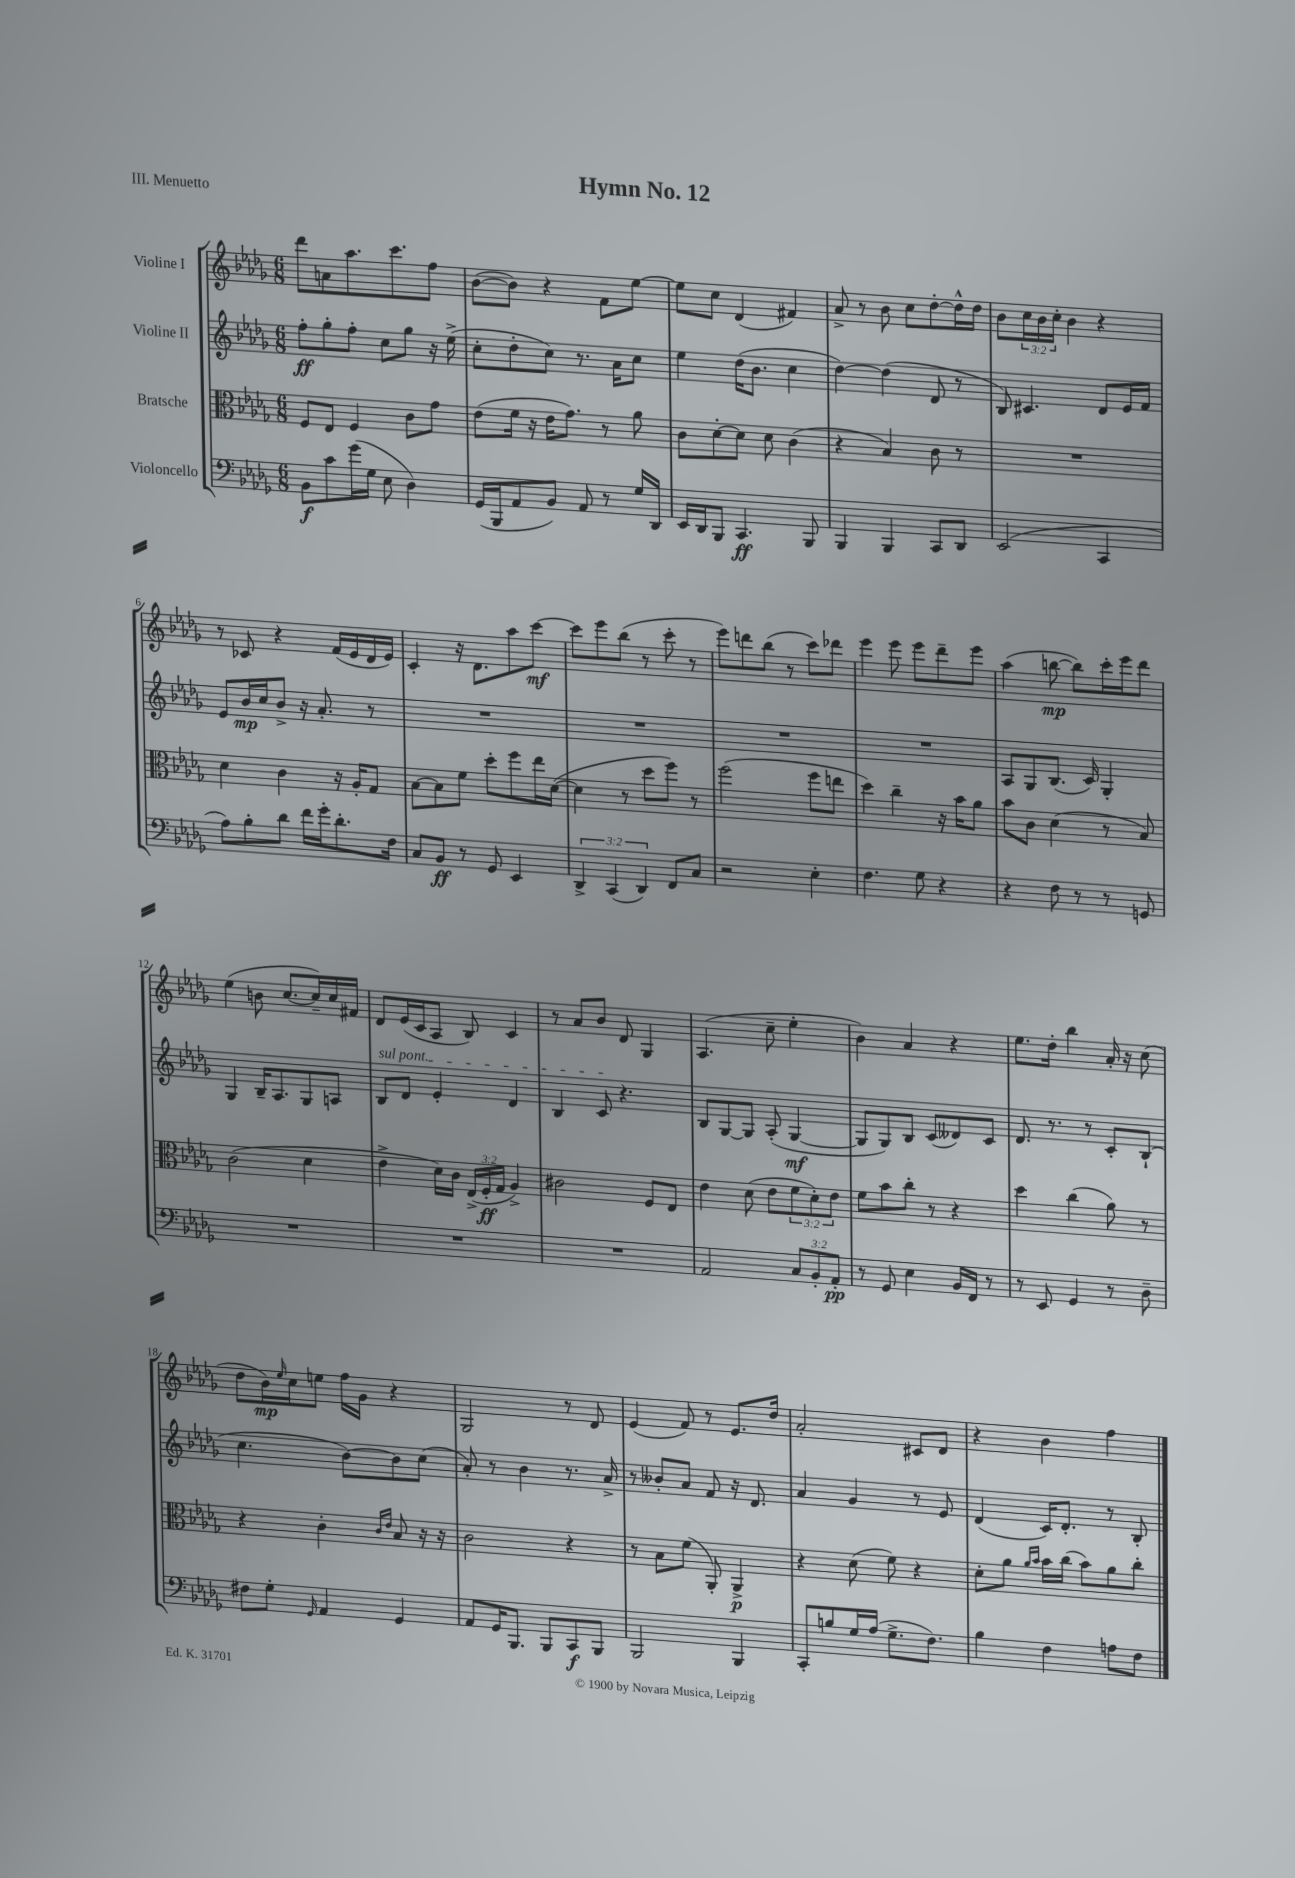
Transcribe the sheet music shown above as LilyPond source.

\header { title = "Hymn No. 12" piece = "III. Menuetto" }
<<
\new StaffGroup <<
\new Staff = "s0" \with { instrumentName = "Violine I" } {
    \clef treble \key des \major \numericTimeSignature \time 6/8 \override Staff.TupletNumber.text = #tuplet-number::calc-fraction-text
    des'''8 a'8 aes''8. c'''8. f''8 |
    bes'8~( bes'8) r4 f'8 ees''8~ |
    ees''8 c''8 des'4( fis'4) |
    aes'8-> r8 bes'8 c''8 des''8~-. des''16-^ des''16 |
    bes'8 \tuplet 3/2 { c''16 bes'16 c''16-. } bes'4 r4 |
    r8 ces'8 r4 f'16( ees'16 des'16 ees'16) |
    c'4-. r16 des'8. aes''8 c'''8~\mf |
    c'''8 ees'''8 bes''8( r8 c'''8-. r8 |
    ees'''8) d'''8 bes''8( r8 c'''8) des'''8 |
    ees'''4 ees'''8 ees'''8 des'''8-- ees'''8 |
    aes''4( b''8~\mp b''8) c'''16-. ees'''16 des'''8 |
    ees''4( b'8 c''8.~ c''16--) c''16 fis'16 |
    des'8 ees'16( c'16 aes8 bes8) c'4 |
    r8 aes'8 bes'8 des'8 ges4 |
    aes4.( c''8-- ees''4-. |
    bes'4) aes'4 r4 |
    ees''8. des''16-. bes''4 aes'16-. r16 c''8( |
    des''8 bes'16\mp) \grace { ees''16 } c''16 e''8 f''16 ges'16 r4 |
    ges2 r8 des'8 |
    ees'4( f'8) r8 ees'8. des''16 |
    aes'2-. cis'8 des'8 |
    r4 bes'4 f''4 \bar "|." |
}
\new Staff = "s1" \with { instrumentName = "Violine II" } {
    \clef treble \key des \major \numericTimeSignature \time 6/8
    f''8-.\ff ges''8-. f''8-. c''8 ges''8 r16 ees''16->( |
    c''8-. des''8-. c''8) r8. aes'16 c''8 |
    ees''4 des''16( bes'8. c''4 |
    des''4~) des''4( des'8 r8 |
    bes8) cis'4. des'8 ees'16 f'16 |
    ees'8 bes'16\mp c''16 bes'8-> r16 aes'8.-. r8 |
    R2. |
    R2. |
    R2. |
    R2. |
    aes8 ges8 bes8.( c'16) ges4-. |
    ges4 bes16-- aes8. ges8 a8 |
    \once \override TextSpanner.bound-details.left.text = \markup { \italic "sul pont." } bes8\startTextSpan des'8 ees'4-. des'4 |
    bes4 c'8\stopTextSpan r4. |
    bes8 ges8~ ges8 aes8-.( ges4~\mf |
    ges8 ges8) bes8 c'8( deses'8) c'8 |
    des'8. r8. r8 c'8-. bes8-!( |
    c''4. bes'8~) bes'8 c''8( |
    aes'8-.) r8 bes'4 r8. aes'16-> |
    r8 beses'8-. aes'8 f'8 r16 des'8. |
    aes'4 ges'4 r8 ees'8 |
    des'4( c'16) des'8.-. r8 bes8-. \bar "|." |
}
\new Staff = "s2" \with { instrumentName = "Bratsche" } {
    \clef alto \key des \major \numericTimeSignature \time 6/8 \override Staff.TupletNumber.text = #tuplet-number::calc-fraction-text
    f8 ees8 f4 c'8 ges'8 |
    ees'8( f'16 r16 ees'16 ges'8.) r8 aes'8 |
    c'8 des'8~-. des'8 des'8 c'4( |
    r4 bes4) c'8 r8 |
    R2. |
    des'4 c'4 r16 aes16-. ges8 |
    bes8~ bes8 f'8 des''8-. f''8 ees''16 des'16~( |
    des'4 r8 des''8 f''8) r8 |
    f''2( f''8 e''8 |
    des''4) c''4-- r16 bes'16 aes'8 |
    bes'8 c'8 des'4( r8 bes8) |
    c'2( des'4 |
    ees'4-> des'16) c'16 \tuplet 3/2 { ees16->( f16-.\ff ges16 } aes4->) |
    cis'2 f8 ees8 |
    ees'4 des'8( ees'8 \tuplet 3/2 { f'8 des'8-.) ees'8 } |
    f'8 bes'8 c''8-. r8 r4 |
    des''4 c''4( aes'8) r8 |
    r4 c'4-. \grace { c'16 ees'16 } bes8 r16 r16 |
    c'2 r4 |
    r8 bes8 f'8( aes,8-.) aes,4->\p |
    r4 des'8( f'8) r4 |
    des'8-. aes'8 \grace { aes'16 bes'16 } bes'16 c''16( bes'8) aes'8 c''8-. \bar "|." |
}
\new Staff = "s3" \with { instrumentName = "Violoncello" } {
    \clef bass \key des \major \numericTimeSignature \time 6/8 \override Staff.TupletNumber.text = #tuplet-number::calc-fraction-text
    bes,8\f c'8 ges'16( ges16 ees8 des4) |
    ges,16( bes,,16 aes,8 bes,8) aes,8 r8 ges16 des,16 |
    ees,16 des,16 bes,,8 c,4.\ff bes,,8 |
    bes,,4 bes,,4 c,8 des,8 |
    ees,2( c,4 |
    aes8) bes8-. des'8 f'16 ges'16-. des'8.-. f16 |
    c8 bes,8\ff r8 ges,8 ees,4 |
    \tuplet 3/2 { des,4-> c,4( des,4) } f,8 c8 |
    r2 ees4-. |
    f4. ges8 r4 |
    r4 f8 r8 r8 g,8 |
    R2. |
    R2. |
    R2. |
    aes,2 \tuplet 3/2 { c8 bes,8-. aes,8-.\pp } |
    r8 ges,8 ees4 bes,16 f,16 r8 |
    r8 ees,8 ges,4 r8 des8-- |
    fis8 ges8-. \grace { ges,16 } aes,4 ges,4 |
    aes,8 ges,16 bes,,8. bes,,8 c,8\f bes,,8 |
    bes,,2 bes,,4 |
    c,8-. b8 ges16 aes16( ges8.-> f8.) |
    bes4 f4 a8 f8 \bar "|." |
}
>>
>>
